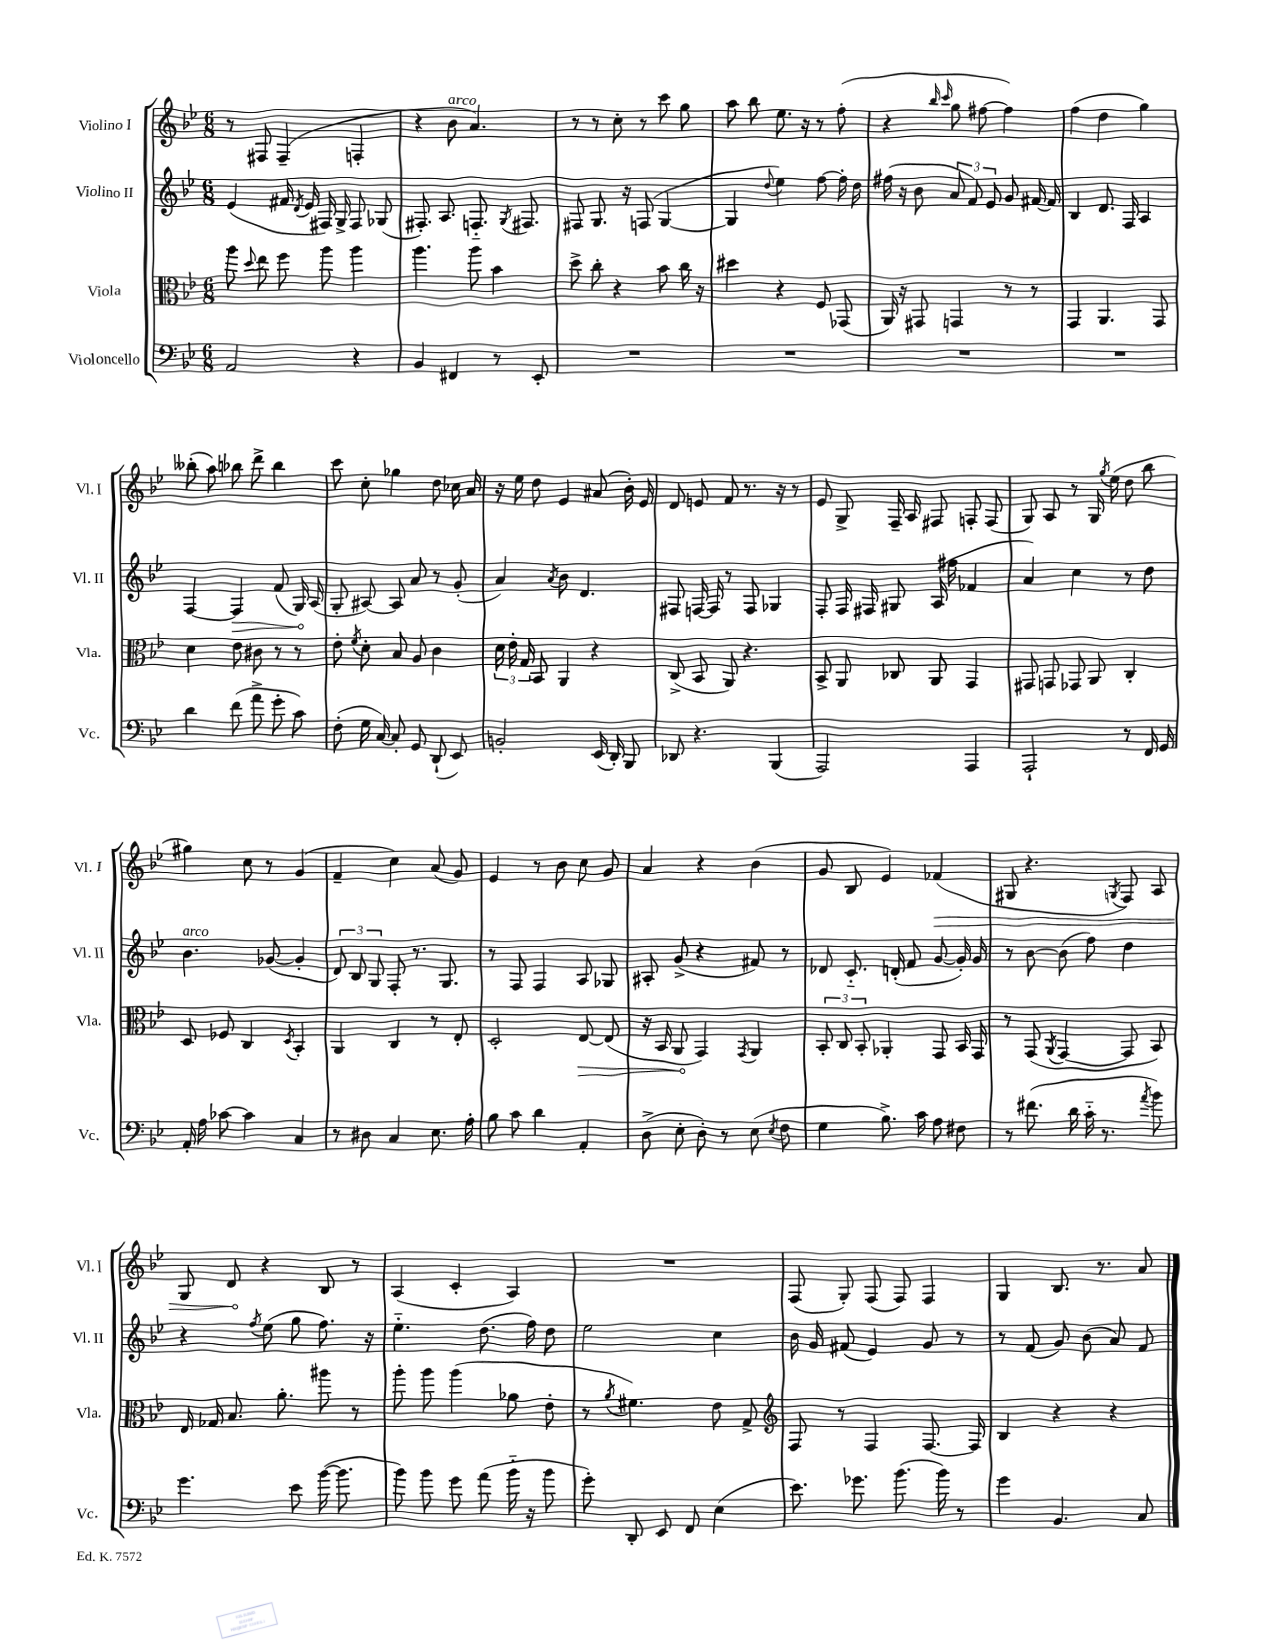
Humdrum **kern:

**kern	**kern	**kern	**kern
*staff4	*staff3	*staff2	*staff1
*clefF4	*clefC3	*clefG2	*clefG2
*k[b-e-]	*k[b-e-]	*k[b-e-]	*k[b-e-]
*M6/8	*M6/8	*M6/8	*M6/8
2AA/	8aa\	(4e-/	8r
.	8qqdd/	.	.
.	8ee-\	.	8F#/
.	8ff\	16f#/	(4F#~/
.	.	8qd/	.
.	.	16e-/	.
.	8aa\	16F#/)	.
.	.	16G^/	.
4r	4aa\	8F#/	4F'/
.	.	(8G-/	.
=	=	=	=
4BB-/	4.aa\	8.F#'/)	4r
.	.	8.A/	.
4FF#/	.	.	8b-\
.	8aa\	8.F'~/	4.a/)
8r	4b-\	.	.
.	.	8qG/	.
.	.	8.F#/	.
8EE-'/	.	.	.
=	=	=	=
2.r	8dd^\	8F#/	8r
.	8cc'\	8.G/	8r
.	4r	.	8cc'\
.	.	16r	.
.	.	(8F/	8r
.	8b-\	[4G/	8ccc\
.	16cc\	.	8gg\
.	16r	.	.
=	=	=	=
2.r	4dd#\	4G/]	8aa\
.	.	.	8bb-\
.	.	8qqdd/	.
.	4r	4ee-\)	8.ee-\
.	.	.	16r
.	8F/	[8ff\	8r
.	(8GG-/	16ff'\]	(8ff'\
.	.	16dd\	.
=	=	=	=
2.r	16AA/)	(16ff#\	4r
.	16r	16r	.
.	8GG#/	8b-\	.
.	.	.	16qqbb-/
.	.	.	16qqccc/
.	4GG/	12a/	8gg\
.	.	12f/)	.
.	.	.	[8ff#\
.	.	12e-/	.
.	8r	8g/	4ff#\])
.	8r	[16f#/	.
.	.	16f#/]	.
=	=	=	=
2.r	4GG/	4B-/	(4ff\
.	4.AA/	8.d/	4dd\
.	.	16F/	.
.	.	4A/	4gg\)
.	8GG/	.	.
=	=	=	=
4d\	4d\	[4F/	(8bb--'\
.	.	.	8aa\)
(8f\	8e-\	4F/]	8bb-\
8a^\	8c#\	.	8ddd^\
8g'\	8r	(8f/	4bb-\
8c\)	8r	16G/)	.
.	.	(16A/	.
=	=	=	=
(8F'\	8e-'\	8G'/	8ccc\
.	8qf/	.	.
16G\	8d'\	[8A#/)	8cc'\
[16C/)	.	.	.
8C'/]	8B-/	8A#/]	4gg-\
8GG/	8A/	8a/	.
(8DD`/	4c\	8r	8dd\
8EE-/)	.	(8g'/	16cc-\
.	.	.	16a/
=	=	=	=
2BB'/	24d\	4a/)	16r
.	24e-'\	.	.
.	.	.	16ee-\
.	24G/	.	.
.	8BB-/	.	8dd\
.	.	8qa/	.
.	4AA/	8b-\	4e-/
.	.	4.d/	.
(16EE-/	4r	.	(8a#/
16DD'/)	.	.	.
8BBB-/	.	.	16b-'\)
.	.	.	16e-/
=	=	=	=
8DD-/	(8C^/	8F#/	8d/
4.r	8BB-/	[16F/	8e/
.	.	16F/]	.
.	8AA/)	8r	8f/
.	4.r	8F/	8.r
(4BBB-/	.	4G-/	.
.	.	.	16r
.	.	.	8r
=	=	=	=
2AAA/)	8BB-^/	8F'/	8e-/
.	8AA/	16F/	8G^/
.	.	16F#/	.
.	8C-/	8G#/	16F~/
.	.	.	16A/
.	8AA/	(16A/	8F#/
.	.	16ff#\	.
4AAA/	4GG/	4f-/	8F'/
.	.	.	(8F/
=	=	=	=
2AAA`/	8GG#/	4a/)	8G/)
.	8GG/	.	8A/
.	8GG-/	4cc\	8r
.	8AA/	.	16G/
.	.	.	8qgg/
.	.	.	(16ee-\
8r	4C'/	8r	8dd\
16FF/	.	8dd\	8bb-\
16GG/	.	.	.
=	=	=	=
16AA'/	8D/	4.b-\	4gg#\)
16A\	.	.	.
[8c-\	8F-/	.	.
4c-\]	4C/	.	8cc\
.	.	([8g-/	8r
.	8qD/	.	.
4C/	4BB-'/	4g-'/]	(4g/
=	=	=	=
8r	4AA/	12d/)	4f~/
.	.	12B-/	.
8D#\	.	.	.
.	.	12G/	.
4C/	4C/	8F'/	4cc\)
.	.	8.r	.
8.E-\	8r	.	(8a/
.	.	8.G/	.
.	8E-'/	.	8g/)
16A'\	.	.	.
=	=	=	=
8B-\	2D'/	8r	4e-/
8c\	.	8F/	.
4d\	.	4F/	8r
.	.	.	8b-\
4AA'/	[8E-/	8A/	8cc\
.	(8E-/]	8G-/	8g/
=	=	=	=
(8D^\	16r	8A#'/	4a/
.	16BB-/	.	.
8E-'\	8AA/	(8g^/	.
8D'\)	4GG/)	4r	4r
8r	.	.	.
.	8qGG/	.	.
(8E-\	4AA/	8f#/)	(4b-\
8qE-/	.	.	.
8F\	.	8r	.
=	=	=	=
4G\	12BB-'/	8d-/	8g/
.	12C/	.	.
.	.	8.c'~/	8B-/
.	12BB-'/	.	.
8.B-^\)	4AA-'/	.	4e-/)
.	.	(16d'/	.
.	.	8f/	.
16c\	.	.	.
8A\	8GG/	[8g/	(4f-/
8F#\	16BB-/	16g'/])	.
.	16GG/	16g/	.
=	=	=	=
8r	8r	8r	8G#/
(8.f#\	(8GG/	[8b-\	4.r
.	8qAA/	.	.
.	[4GG/	(8b-\]	.
16d\	.	.	.
16c'~\	.	8ff\)	.
8.r	.	.	.
.	.	.	8qG/
.	8GG/]	4dd\	8F/)
8qa/	.	.	.
8b-\)	8BB-/)	.	8A/
=	=	=	=
4.g\	16E-/	4r	8G/
.	16G-/	.	.
.	8.B-/	.	8d/
.	.	8qff/	.
.	.	(8ee-\	4r
.	8.a'\	.	.
8e-\	.	8gg\	.
([16b-\	8aa#\	8.ff\)	8B-/
8.b-\]	.	.	.
.	8r	.	8r
.	.	16r	.
=	=	=	=
8b-\)	8aa'\	4.ee-'~\	(4A/
8b-\	8aa\	.	.
8g\	(4aa\	.	4c'/
(8a\	.	(8.dd\	.
16b-'~\	8a-\	.	4A/)
16r	.	16ff\)	.
8b-\	8e-'\	8dd\	.
=	=	=	=
8g'\)	8r	2ee-\	2.r
.	8qa/	.	.
8DD'/	4.f#\)	.	.
8EE-/	.	.	.
8FF/	.	.	.
(4E-\	8e-\	4cc\	.
.	8G^/	.	.
=	=	=	=
*	*clefG2	*	*
8.e-\)	8F/	16b-\	(8F/
.	.	16g/	.
.	8r	(8f#/	8G'/)
8.g-\	.	.	.
.	4F/	4e-/)	(8F/
(8.b-\	.	.	8F/)
.	[8.F/	8g/	4F/
16b-\)	.	.	.
8r	.	8r	.
.	16F/]	.	.
=	=	=	=
4g\	4B-/	8r	4G/
.	.	(8f/	.
4.BB-/	4r	8g/)	8.B-/
.	.	(8b-\	.
.	.	.	8.r
.	4r	8a/)	.
8C/	.	8f/	8a/
==	==	==	==
*-	*-	*-	*-
